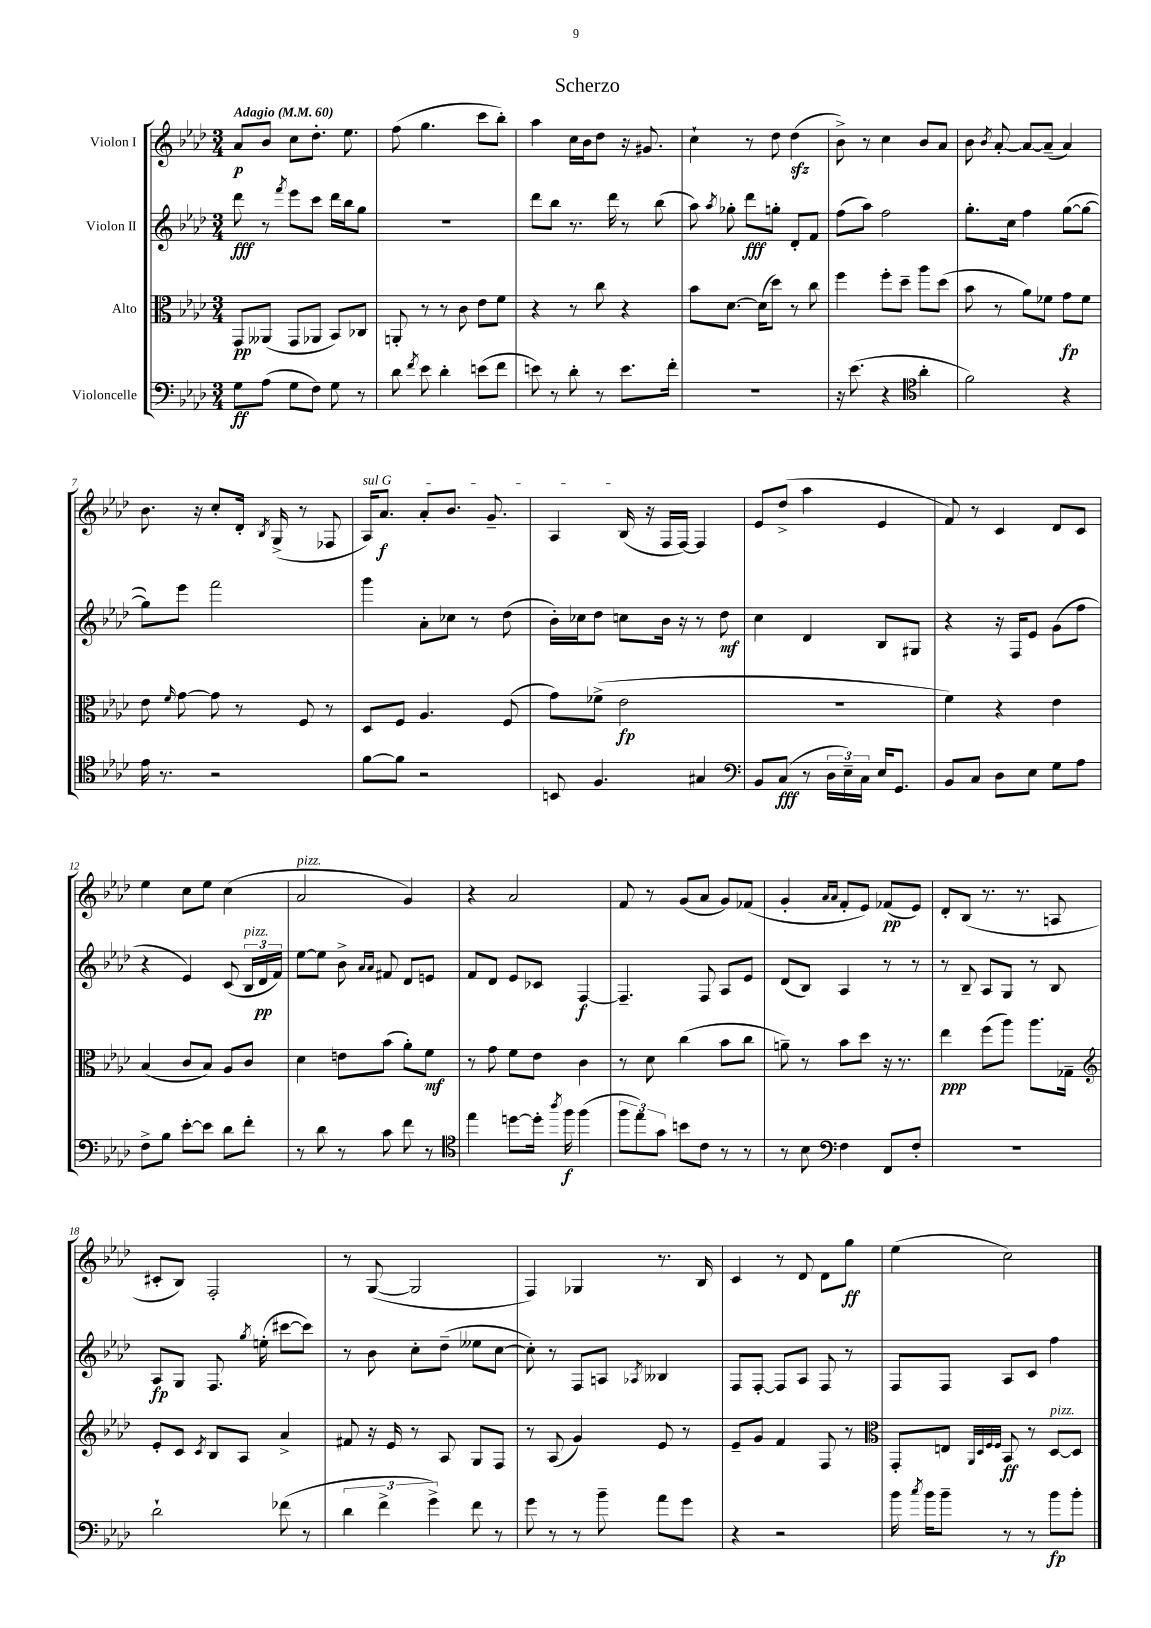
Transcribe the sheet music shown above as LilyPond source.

\header { title = "Scherzo" }
<<
\new StaffGroup <<
\new Staff = "s0" \with { instrumentName = "Violon I" } {
    \clef treble \key aes \major \numericTimeSignature \time 3/4 \tempo "Adagio" 4 = 60
    \autoBeamOff aes'8[\p bes'8] c''8[ des''8.]-. ees''8. |
    f''8( g''4. c'''8[ bes''8]-.) |
    aes''4 c''16[ bes'16 des''8] r16 gis'8. |
    c''4-! r8 des''8 des''4\sfz( |
    bes'8->) r8 c''4 bes'8[ aes'8] |
    bes'8 \acciaccatura { bes'8 } aes'8~-. aes'8[~ aes'8]--( aes'4) |
    bes'8. r16 c''8[-. des'16]-. \acciaccatura { bes8 } g16->( r8 fes8 |
    \once \override TextSpanner.bound-details.left.text = \markup { \italic "sul G" } aes16[\startTextSpan) aes'8.]\f aes'8[-. bes'8.] g'8.-- |
    aes4 bes16\stopTextSpan( r16 f16[ f16]~) f4 |
    ees'8[ des''8]->( aes''4 ees'4 |
    f'8) r8 c'4 des'8[ c'8] |
    ees''4 c''8[ ees''8] c''4( |
    aes'2^\markup { \italic "pizz." } g'4) |
    r4 aes'2 |
    f'8 r8 g'8[( aes'8] g'8[) fes'8]( |
    g'4-. \grace { aes'16[ aes'16] } f'8[-. ees'8]) fes'8[\pp( ees'8]) |
    des'8[-. bes8]( r8. r8. a8 |
    cis'8[-. bes8]) f2-. |
    r8 g8~( g2 |
    f4) ges4 r8. bes16 |
    c'4 r8 des'8 des'8[ g''8]\ff |
    ees''4( c''2) \bar "|." |
}
\new Staff = "s1" \with { instrumentName = "Violon II" } {
    \clef treble \key aes \major \numericTimeSignature \time 3/4
    \autoBeamOff des'''8\fff r8 \acciaccatura { f'''8 } ees'''8[ c'''8] des'''16[ bes''16 g''8] |
    R2. |
    des'''8[ bes''8] r8. des'''16 r8 bes''8( |
    aes''8) \acciaccatura { aes''8 } ges''8-. des'''8[\fff g''8]-. des'8[-. f'8] |
    f''8[( aes''8]) f''2 |
    g''8.[-. c''16] f''4 g''8[~( g''8]~ |
    g''8[) ees'''8] f'''2 |
    g'''4 aes'8[-. ces''8] r8 des''8( |
    bes'16[-.) ces''16 des''8] c''8[ bes'16] r16 r8 des''8\mf |
    c''4 des'4 bes8[ gis8] |
    r4 r16 f16[ ees'8] g'8[( f''8] |
    r4 ees'4) c'8( \tuplet 3/2 { bes16[^\markup { \italic "pizz." } des'16\pp f'16]) } |
    ees''8[~ ees''8] bes'8-> \grace { aes'16[ aes'16] } fis'8 des'8[ e'8] |
    f'8[ des'8] ees'8[ ces'8] f4~\f |
    f4.-- f8 aes8[ ees'8] |
    des'8[( bes8]) aes4 r8 r8 |
    r8 bes8-- aes8[ g8] r8 bes8 |
    aes8[\fp g8] f8. \acciaccatura { g''8 } e''16-.( cis'''8[~ cis'''8]) |
    r8 bes'8 c''8[-. des''8]--( eeses''8[ c''8]~ |
    c''8-.) r8 f8[ a8] \acciaccatura { aes8 } beses4 |
    f8[ f8]~-. f8[ aes8] f8 r8 |
    f8[ f8] aes8[ c'8] f''4 \bar "|." |
}
\new Staff = "s2" \with { instrumentName = "Alto" } {
    \clef alto \key aes \major \numericTimeSignature \time 3/4
    \autoBeamOff g,8[\pp aeses,8]( g,8[ aes,8] bes,8[) ces8] |
    a,8-. r8 r8 c'8 ees'8[ f'8] |
    r4 r8 c''8 r4 |
    bes'8[ des'8.]~ des'16[( des''8]) r8 c''8 |
    f''4 f''8[-. des''8]-- aes''8[ des''8]( |
    bes'8 r8 aes'8[) fes'8] g'8[\fp fes'8] |
    ees'8 \grace { f'16 } g'8~ g'8 r8 f8 r8 |
    des8[ f8] aes4. f8( |
    g'8[) fes'8]->( ees'2\fp |
    R2. |
    f'4) r4 ees'4 |
    bes4( c'8[ bes8]) aes8[ c'8] |
    des'4 e'8[ bes'8]( aes'8[-.) f'8]\mf |
    r8 g'8 f'8[ ees'8] c'4 |
    r8 des'8 c''4( bes'8[ c''8] |
    a'8--) r8 bes'8[ des''8] r16 r8. |
    ees''4\ppp f''8[( aes''8]) aes''8.[ ges16]-- |
    \clef treble ees'8[-. c'8] \acciaccatura { c'8 } bes8[ aes8] aes'4-> |
    fis'8 r16 ees'16 r8 aes8 g8[ f8] |
    r8 aes8( g'4) ees'8 r8 |
    ees'8[-- g'8] f'4 f8 r8 |
    \clef alto g,8[-. e8] \grace { aes,32[ des32 f32 f32] } bes,8\ff r8 des8[~^\markup { \italic "pizz." } des8] \bar "|." |
}
\new Staff = "s3" \with { instrumentName = "Violoncelle" } {
    \clef bass \key aes \major \numericTimeSignature \time 3/4
    \autoBeamOff g8[\ff aes8]( g8[ f8]) g8 r8 |
    des'8 \acciaccatura { f'8 } ees'8 des'4-. e'8[( f'8] |
    e'8) r8 des'8-. r8 e'8.[ f'16]-. |
    R2. |
    r16 ees'8.( r4 \clef tenor aes'4-. |
    f'2) r4 |
    ees'16 r8. r2 |
    f'8[~ f'8] r2 |
    b,8 f4. gis4 |
    \clef bass bes,8[ c8]\fff( r8 \tuplet 3/2 { des16[ ees16--) c16] } ees16[ g,8.] |
    bes,8[ c8] des8[ ees8] g8[ aes8] |
    f8[-> bes8] ees'8[~-. ees'8] des'8[ f'8]-. |
    r8 des'8 r8 c'8 f'8 r8 |
    \clef tenor ees''4 d''8[~ d''16]-. \acciaccatura { aes''8 } f''16\f f''4( |
    \tuplet 3/2 { f''8[ ees''8) g'8] } b'8[ c'8] r8 r8 |
    r8 bes8 \clef bass f4 f,8[ f8]-. |
    R2. |
    des'2-! fes'8( r8 |
    \tuplet 3/2 { des'4 f'4-> g'4->) } f'8 r8 |
    g'8 r8 r8 bes'8-- aes'8[ g'8] |
    r4 r2 |
    bes'16 \acciaccatura { c''8 } bes'16[ bes'8]-- r8 r8 bes'8[\fp bes'8]-. \bar "|." |
}
>>
>>
